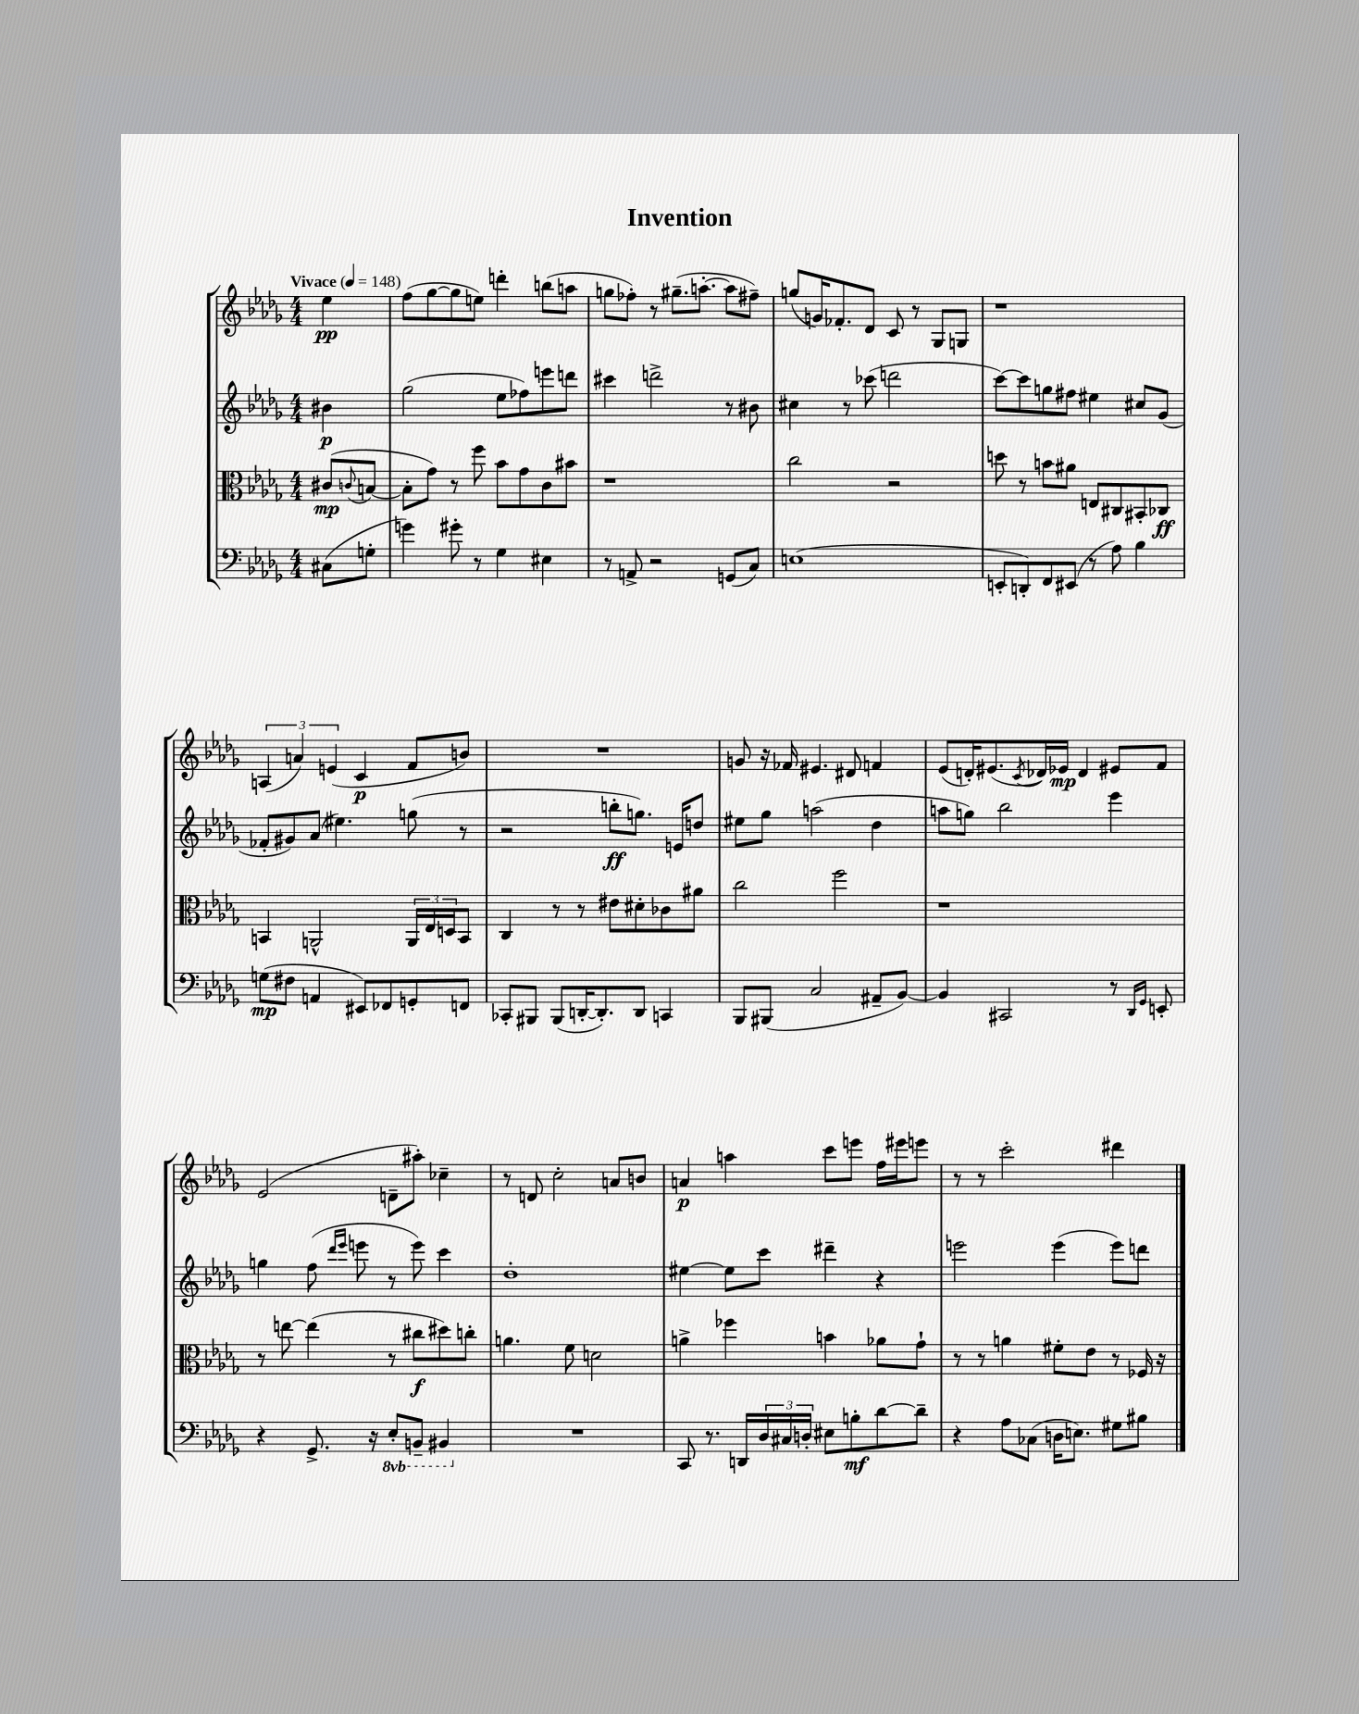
\header { title = "Invention" }
<<
\new StaffGroup <<
\new Staff = "s0" {
    \clef treble \key des \major \numericTimeSignature \time 4/4 \partial 4 \tempo "Vivace" 4 = 148
    ees''4\pp |
    f''8( ges''8~ ges''8 e''8) d'''4-. b''8( a''8 |
    g''8 fes''8-.) r8 gis''8.--( a''8.~-. a''8 fis''8--) |
    g''8( g'16) fes'8.-. des'8 c'8 r8 ges8 g8 |
    r1 |
    \tuplet 3/2 { a4( a'4) e'4( } c'4\p f'8 b'8) |
    R1 |
    g'8 r16 fes'16 eis'4. dis'8 f'4 |
    ees'8( d'16-.) eis'8.( \acciaccatura { c'8 } des'16) ees'16\mp des'4 eis'8 f'8 |
    ees'2( d'8-- ais''8-.) ces''4-- |
    r8 d'8 c''2-. a'8 b'8 |
    a'4\p a''4 c'''8 e'''8 f''16 eis'''16 e'''8 |
    r8 r8 c'''2-. dis'''4 \bar "|." |
}
\new Staff = "s1" {
    \clef treble \key des \major \numericTimeSignature \time 4/4 \partial 4
    bis'4\p |
    ges''2( ees''8 fes''8) e'''8 d'''8 |
    cis'''4 d'''2-> r8 bis'8 |
    cis''4 r8 ces'''8( d'''2 |
    c'''8~) c'''8 g''8 fis''8 eis''4 cis''8 ges'8( |
    fes'8-. gis'8) aes'8( eis''4.) g''8( r8 |
    r2 b''8-.\ff g''8.) e'16 d''8 |
    eis''8 ges''8 a''2( des''4 |
    a''8 g''8) bes''2 ees'''4 |
    g''4 f''8( \grace { des'''16 ees'''16 } e'''8 r8 e'''8) c'''4 |
    des''1-. |
    eis''4~ eis''8 c'''8 dis'''4-- r4 |
    e'''2 e'''4( e'''8) d'''8 \bar "|." |
}
\new Staff = "s2" {
    \clef alto \key des \major \numericTimeSignature \time 4/4 \partial 4
    cis'8\mp( \appoggiatura { c'8 } b8~ |
    b8-. ges'8) r8 f''8 bes'8 ges'8 c'8 bis'8 |
    r1 |
    c''2 r2 |
    d''8 r8 b'8 ais'8 e8 cis8 bis,8-. ces8\ff |
    b,4 a,2-^ \tuplet 3/2 { a,16 ees16 d16 } b,8 |
    c4 r8 r8 eis'8 dis'8-. ces'8 ais'8 |
    c''2 f''2 |
    r1 |
    r8 e''8~ e''4( r8 cis''8\f dis''8) c''8-. |
    a'4. f'8 d'2 |
    a'4-> fes''4 b'4 aes'8 ges'8-! |
    r8 r8 a'4 fis'8-. ees'8 r8 fes16 r16 \bar "|." |
}
\new Staff = "s3" {
    \clef bass \key des \major \numericTimeSignature \time 4/4 \set Staff.ottavationMarkups = #ottavation-simple-ordinals \partial 4
    cis8( g8-. |
    g'4) gis'8-. r8 ges4 eis4 |
    r8 a,8-> r2 g,8( c8) |
    e1( |
    e,8-. d,8-.) f,8 eis,8( r8 aes8) bes4 |
    g8\mp( fis8 a,4 eis,8) fes,8 g,8-. f,8 |
    ces,8-. bis,,8 bis,,8( d,16~-. d,8.-.) d,8 c,4 |
    bes,,8 bis,,8( c2 ais,8-- bes,8~) |
    bes,4 cis,2 r8 \grace { des,16 ges,16 } e,8-. |
    r4 ges,8.-> r16 \ottava #-1 ees,8-. b,,8-- bis,,4 \ottava #0 |
    R1 |
    c,8 r8. d,16 \tuplet 3/2 { des16 cis16 d16-. } eis8 b8-.\mf des'8~ des'8-- |
    r4 aes8 ces8( d16 e8.) gis8 bis8 \bar "|." |
}
>>
>>
\layout { \context { \Score \remove "Bar_number_engraver" } }
